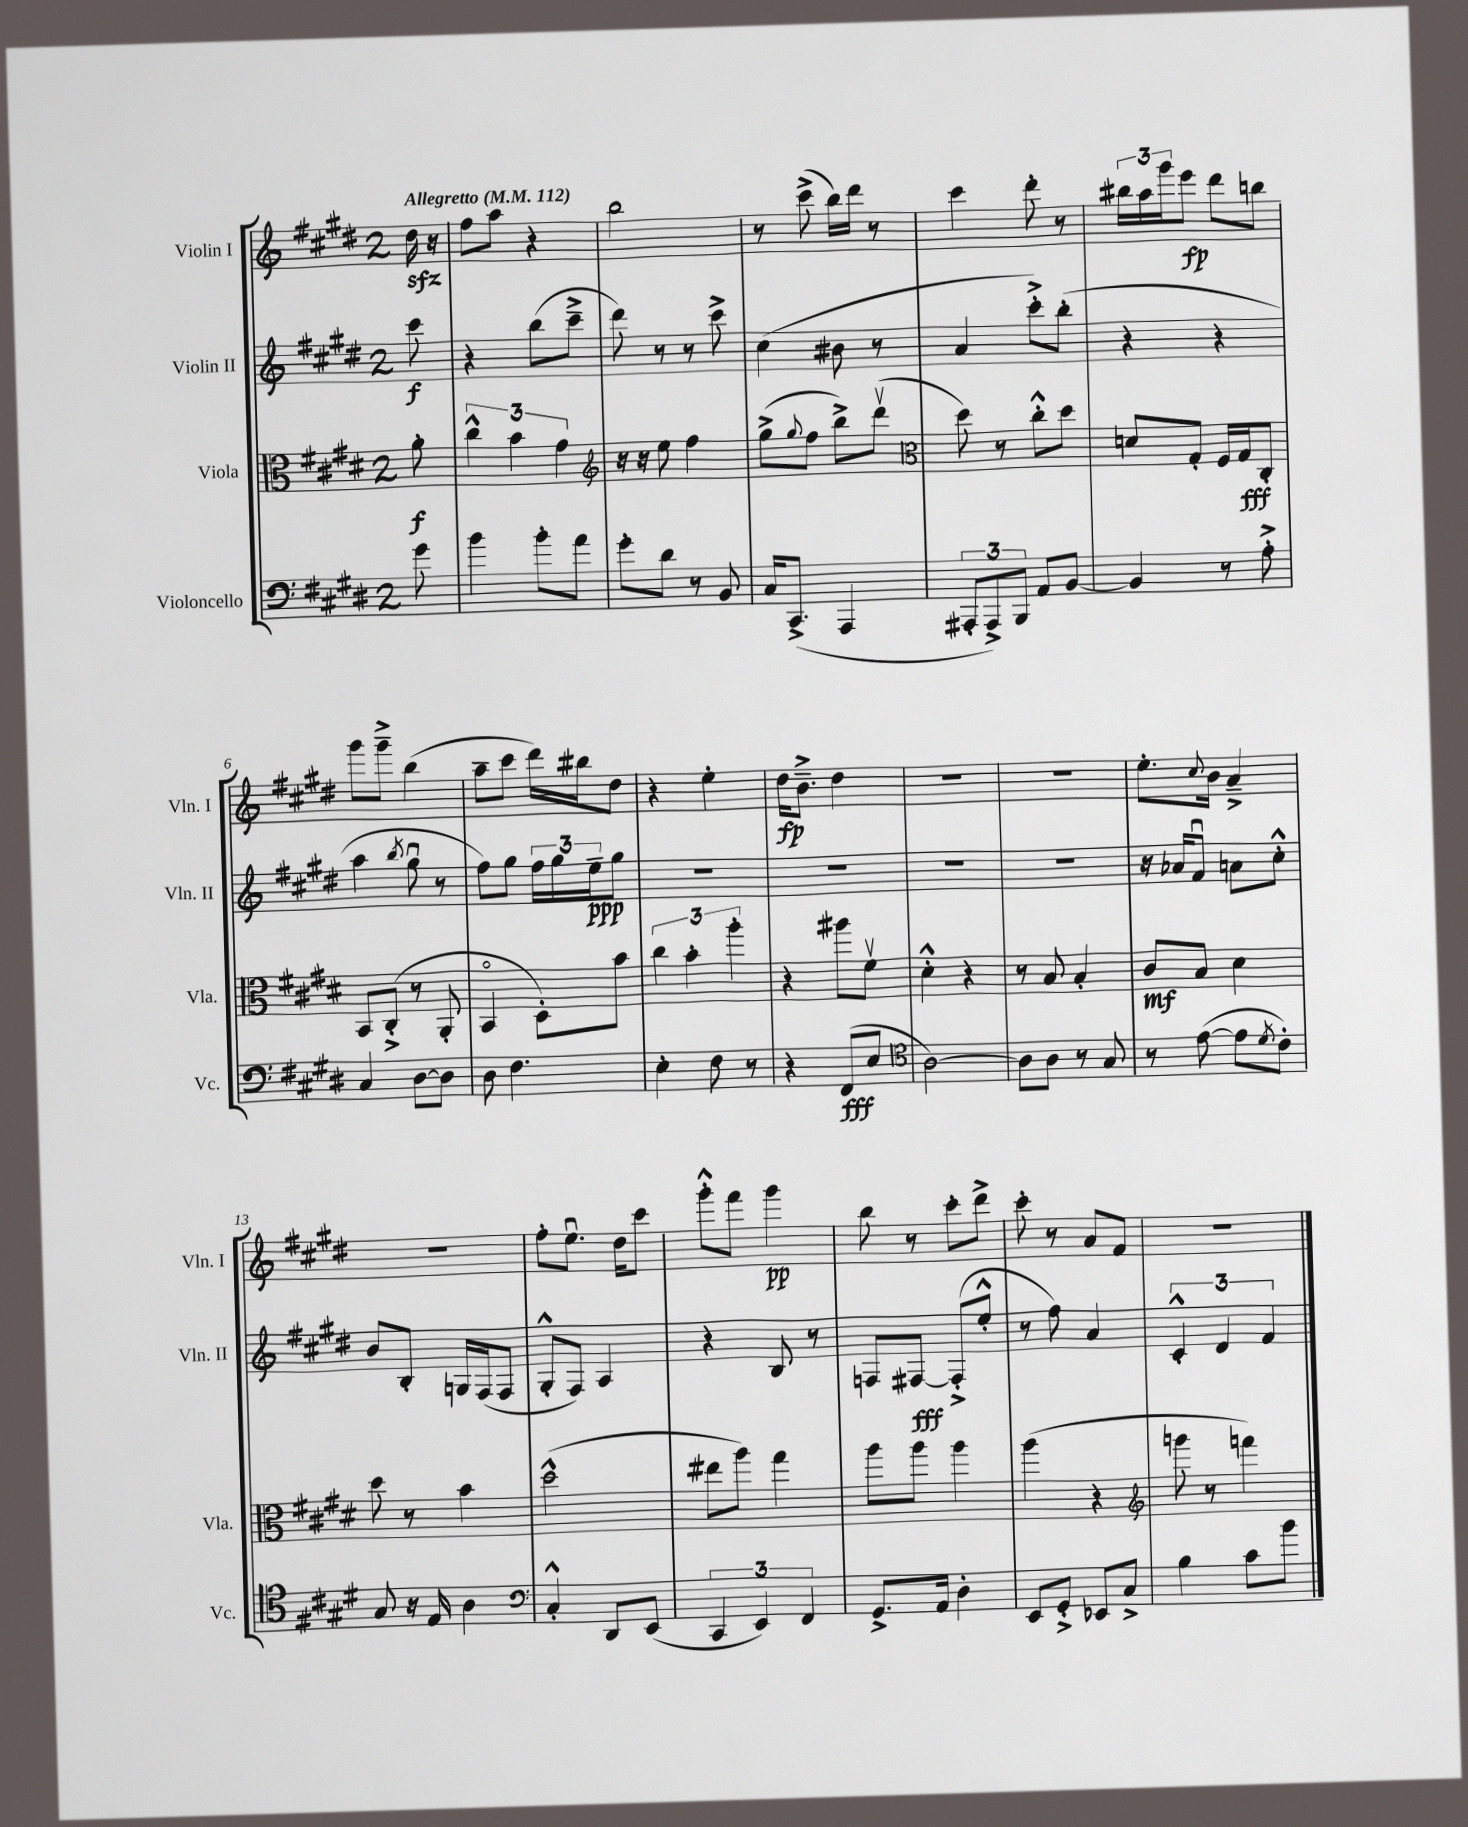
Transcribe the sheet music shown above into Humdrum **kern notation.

**kern	**kern	**kern	**kern
*staff4	*staff3	*staff2	*staff1
*clefF4	*clefC3	*clefG2	*clefG2
*k[f#c#g#d#]	*k[f#c#g#d#]	*k[f#c#g#d#]	*k[f#c#g#d#]
*M2/4	*M2/4	*M2/4	*M2/4
*MM112	*MM112	*MM112	*MM112
8g#\	8a'\	8ccc#\	16dd#\
.	.	.	16r
=	=	=	=
4b\	6cc#^^\	4r	8ff#\L
.	.	.	8aa\J
.	6b\	.	.
8b'\L	.	(8bb\L	4r
.	6g#\	.	.
8a\J	.	8ccc#~^\J	.
=	=	=	=
*	*clefG2	*	*
8g#'\L	16r	8ddd#\)	2bb\
.	16r	.	.
8d#\J	8ee\	8r	.
8r	4ff#\	8r	.
8BB/	.	8ccc#^\	.
=	=	=	=
16C#/LK	(8gg#^\L	(4cc#\	8r
(8.CC#^/J	.	.	.
.	8qqgg#/	.	.
.	8ff#\J	.	(8ccc#^\
4AAA/	8bb^\L)	8b#\	16bb\LL)
.	.	.	16ddd#\JJ
.	(8ddd#v\J	8r	8r
=	=	=	=
*	*clefC3	*	*
12AAA#'/L	8dd#\)	4a/	4ccc#\
12AAA#^/)	.	.	.
.	8r	.	.
12BBB/J	.	.	.
8AA/L	8cc#'^^\L	8ccc#'^\L)	8ddd#'\
[8BB/J	8dd#\J	(8bb'\J	8r
=	=	=	=
4BB/]	8d/L	4r	24bb#\LL
.	.	.	24aa\
.	.	.	24ggg#\J
.	8G#'/J	.	8eee\J
8r	16F#/LL	4r	8ddd#\L
.	16G#/J	.	.
8A'^\	8C#'/J	.	8bb\J
=	=	=	=
4C#/	8BB/L	4aa\	8ggg#\L
.	(8C#'^/J	.	8ggg#~^\J
.	.	8qbb/	.
[8D#\L	8r	8gg#u\	(4bb\
8D#\]J	8AA'/	8r	.
=	=	=	=
8D#\	4BBo/	8ff#\L)	8aa~\L
4.F#\	.	8gg#\J	8ccc#\J
.	8D#'\L)	24ff#\LL	16ddd#\LL)
.	.	24gg#\	.
.	.	.	16bb#\J
.	.	24ee~\J	.
.	8b\J	8gg#\J	8dd#\J
=	=	=	=
4E'\	6cc#\	2r	4r
.	6b'\	.	.
8F#\	.	.	4ee'\
.	6aa'\	.	.
8r	.	.	.
=	=	=	=
4r	4r	2r	16dd#\LK
.	.	.	8.b~^\J
(8FF#/L	8aa#\L	.	4dd#\
8E/J	8f#v\J	.	.
=	=	=	=
*clefC4	*	*	*
[2A\)	4d#'^^\	2r	2r
.	4r	.	.
=	=	=	=
8A\]L	8r	2r	2r
8A\J	8B/	.	.
8r	4B'/	.	.
8G#/	.	.	.
=	=	=	=
8r	8c#/L	16r	8.ee'\L
.	.	16a-/LK	.
([8e\	8B/J	8f#u/J	.
.	.	.	8qqcc#/
.	.	.	16b\Jk
8e\]L	4d#\	8a\L	4a~^/
8qd#/	.	.	.
8c#'\J)	.	8cc#'^^\J	.
=	=	=	=
8G#/	8dd#\	8b/L	2r
16r	8r	8B'/J	.
16E/	.	.	.
4A\	4b\	16G/LL	.
.	.	(16F#/J	.
.	.	8F#/J	.
=	=	=	=
*clefF4	*	*	*
4C#'^^/	(2dd#^^\	8G#'^^/L	8ff#'\L
.	.	8F#/J)	8.eeu\J
8DD#/L	.	4A/	.
.	.	.	16dd#\LK
(8EE/J	.	.	8ccc#\J
=	=	=	=
6CC#/	8ee#\L	4r	8ggg#'^^\L
.	8aa\J)	.	8fff#\J
6EE/)	.	.	.
.	4gg#\	8B/	4ggg#\
6FF#/	.	.	.
.	.	8r	.
=	=	=	=
8.GG#^/L	8aa\L	8F/L	8bb\
.	8aa\J	[8F#/J	8r
16AA/Jk	.	.	.
4D#'\	4aa\	(8F#'^/]L	8ccc#'\L
.	.	8ee'^^/J	8ddd#^\J
=	=	=	=
8EE/L	(4aa\	8r	8ccc#'\
8GG#'^/J	.	8ff#\)	8r
8EE-/L	4r	4a/	8a/L
8C#^/J	.	.	8f#/J
=	=	=	=
*	*clefG2	*	*
4B\	8ggg\	6c#'^^/	2r
.	8r	.	.
.	.	6d#/	.
8c#\L	4fff\)	.	.
.	.	6f#/	.
8b\J	.	.	.
==	==	==	==
*-	*-	*-	*-
